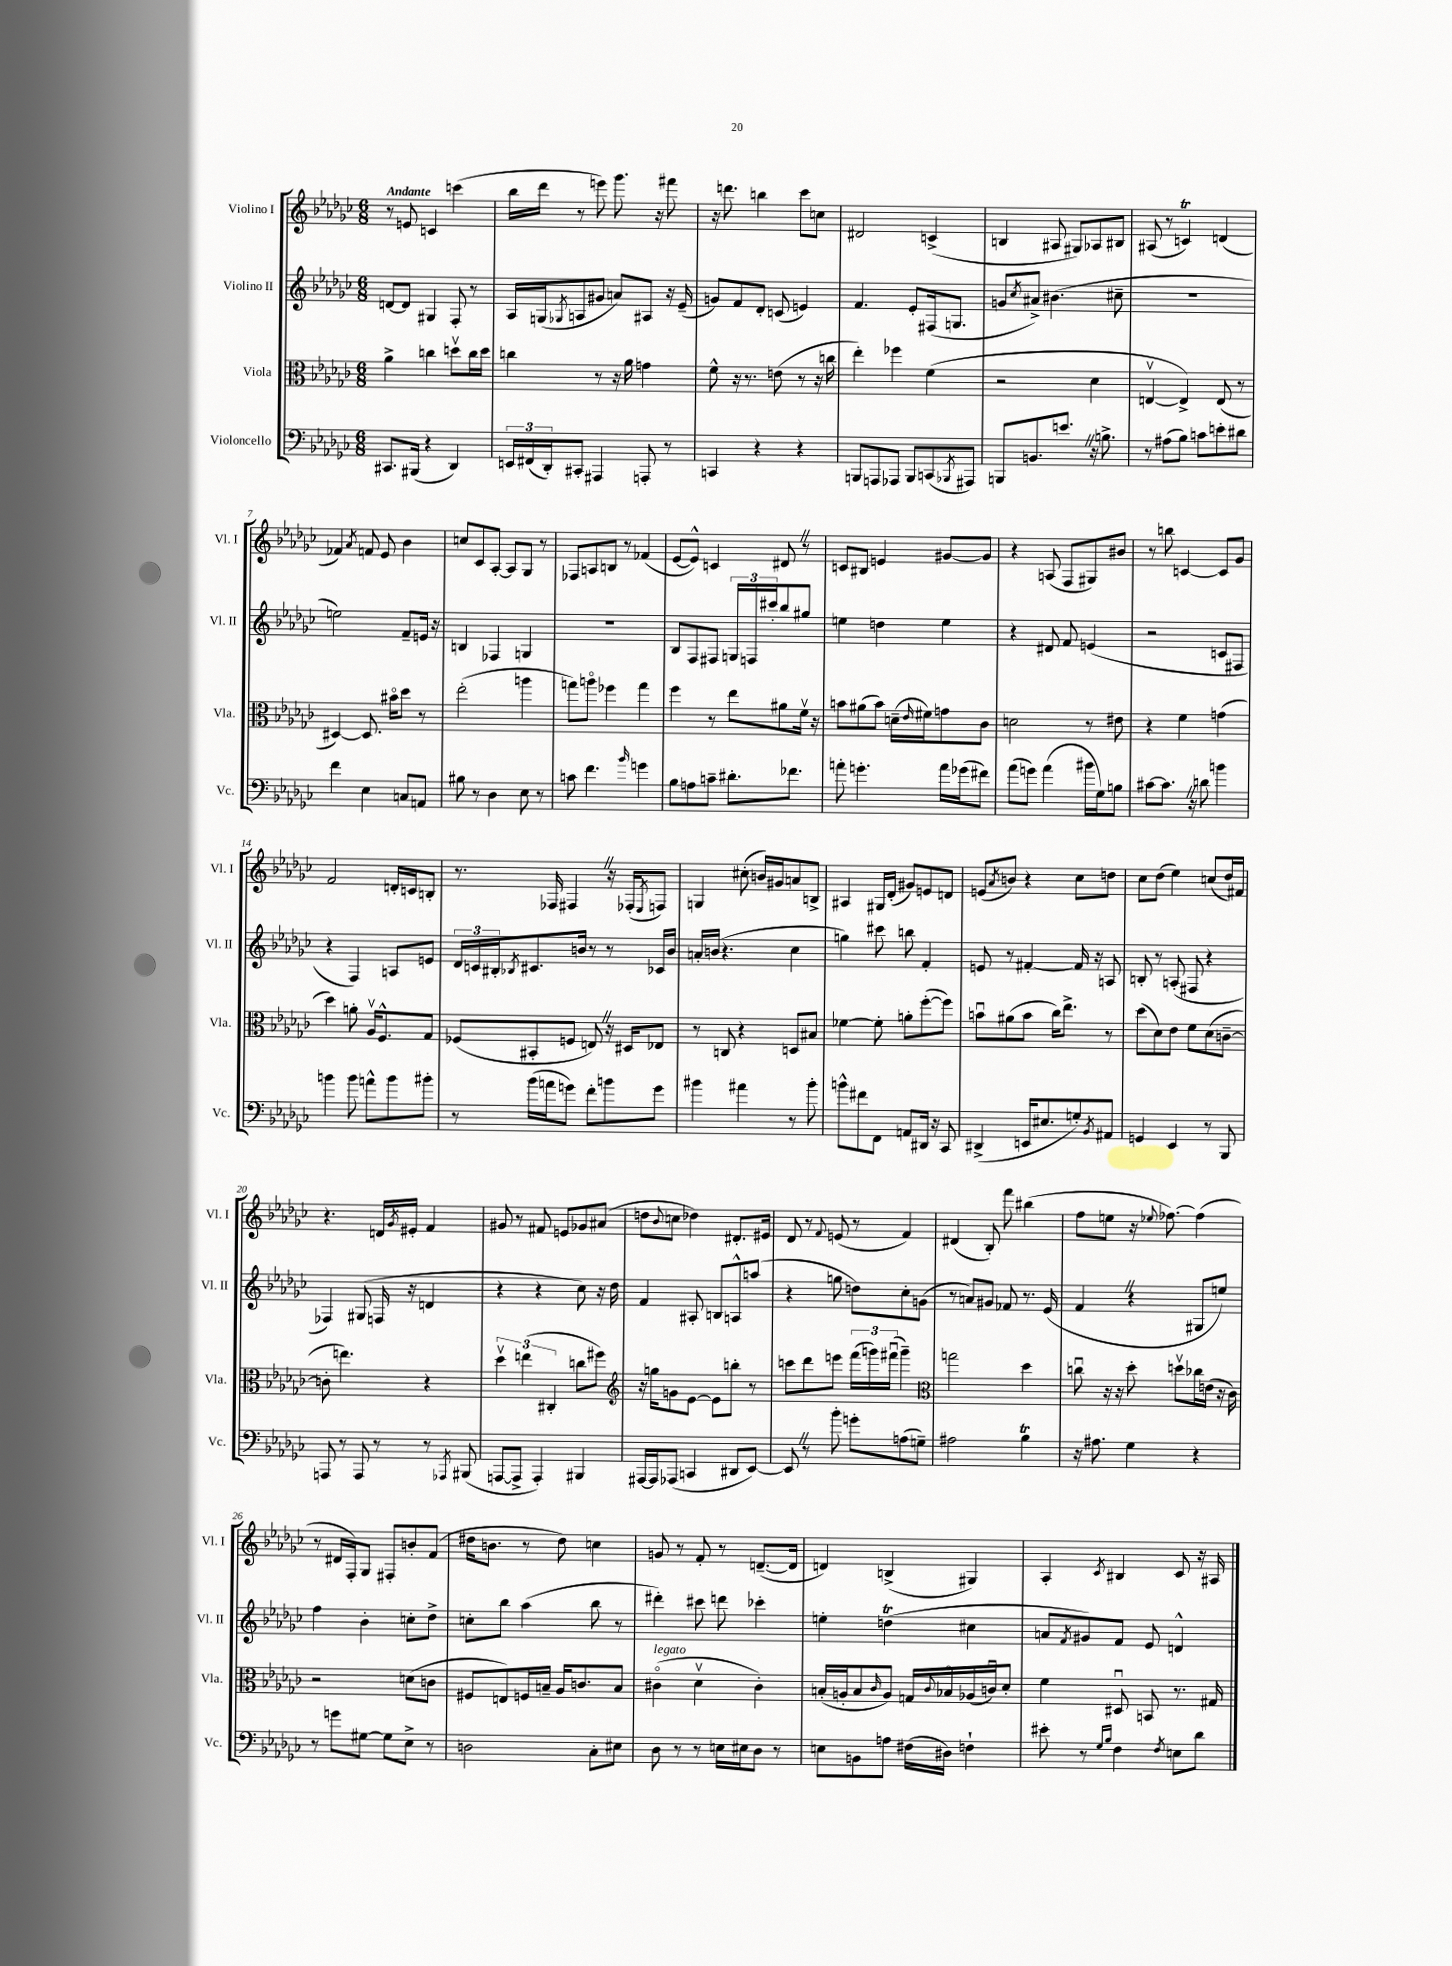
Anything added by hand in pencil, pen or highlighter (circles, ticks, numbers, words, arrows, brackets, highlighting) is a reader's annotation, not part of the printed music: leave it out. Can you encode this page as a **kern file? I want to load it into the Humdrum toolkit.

**kern	**kern	**kern	**kern
*staff4	*staff3	*staff2	*staff1
*clefF4	*clefC3	*clefG2	*clefG2
*k[b-e-a-d-g-c-]	*k[b-e-a-d-g-c-]	*k[b-e-a-d-g-c-]	*k[b-e-a-d-g-c-]
*M6/8	*M6/8	*M6/8	*M6/8
8.CC#	4a-^	[8d	8r
.	.	8d]	8e
(16BBB#	.	.	.
4r	4cc	4G#	4c
4DD-)	8ddv	8F'	(4ccc
.	16cc	8r	.
.	16dd	.	.
=	=	=	=
24EE	4cc	16A-	16bb-
(24FF#	.	.	.
.	.	(16G	16ddd-
24DD-')	.	.	.
.	.	8qG-	.
8CC#'	.	8A	8r
4AAA#	8r	8g#	8eee)
.	16r	8a)	8.ggg-
.	16a-	.	.
8AAA'	4g	8A#	.
.	.	.	16r
8r	.	16r	8fff#
.	.	(16e-~	.
=	=	=	=
4CC	8f^^	8g)	16r
.	.	.	8.ddd
.	16r	8f	.
.	8.r	.	.
4r	.	8d-'	4bb
.	(8e	(8c	.
4r	8r	4e)	8ccc-
.	16r	.	8cc
.	16cc	.	.
=	=	=	=
8BBB	4ee-')	4.f	2d#
8AAA	.	.	.
8AAA-	4ff-	.	.
8BBB	.	8e-'	.
(8CC	(4f	(16F#	(4c^
.	.	8.G	.
8qBBB-	.	.	.
8AAA#)	.	.	.
=	=	=	=
8BBB	2r	8g	4B
.	.	8qcc-	.
8.BB	.	8a#^)	.
.	.	(4.b#	8A#
8.e	.	.	.
.	.	.	8G#)
16r	4d-	.	8A-
8.B^	.	.	.
.	.	8cc#~	8B#
=	=	=	=
8r	[4Ev	2.r	(8A#
(8A#	.	.	8r
8B-)	4E^])	.	4c)
8c	.	.	.
8e'	(8E	.	(4d
8d#	8r	.	.
=	=	=	=
4f	[4D#)	2ee)	4f-)
.	.	.	8qa-
4E-	8.D#]	.	8f
.	.	.	8e-
.	16b#o	.	.
8C	8dd-	8f~	4b-
8AA	8r	16e	.
.	.	16r	.
=	=	=	=
8B#	(2ee-'	4B	8cc
8r	.	.	8c-
4D-	.	4F-	[8A-'
.	.	.	8A-]
8E-	4aa	4G	8G-
8r	.	.	8r
=	=	=	=
8c	8gg)	2.r	8F-
4.f	8aao	.	8A
.	4ff-	.	8B
.	.	.	8r
16qqb-	.	.	.
4g	4gg	.	(4f-
=	=	=	=
8B-	4ff	8B-	[8e-
8A	.	8F	8e-^^])
8c~	8r	8F#	4c
8.d#'	8ee-	24G	.
.	.	24F	.
.	.	24ccc#'	.
.	8a#	8bb-	8d#
8.f-	.	.	.
.	16fv	8gg#	8r
.	16r	.	.
=	=	=	=
8a'	8b	4ee	8c
4.g'	(8a#	.	8B#
.	8b)	4dd	4e
.	(16d~	.	.
.	16qqe-	.	.
.	16f#)	.	.
16a	8g	4ee	[8g#
(16g-	.	.	.
8f#)	8c-	.	8g#]
=	=	=	=
(8a-	2d	4r	4r
8g)	.	.	.
(4a-	.	8d#	(8A
.	.	8f	8F
16b#	8r	(4e	8G#)
16G-)	.	.	.
8B	8e#	.	8b#
=	=	=	=
[8c#	4r	2r	8r
8.c#]	.	.	8bb
.	4f	.	[4c
16r	.	.	.
8d	.	.	.
4b	(4g	8c	8c]
.	.	8F#	8g-
=	=	=	=
4b	4dd-)	4r	2f
8b	8a'	4F)	.
8a^^	16A-v	.	.
.	8.F^^	.	.
8b	.	8A	16d'
.	.	.	16c
8b#'	8G-	8e	8B'
=	=	=	=
8r	(8F-	24d-	8.r
.	.	24c	.
.	.	24B#'	.
.	.	8qB-	.
(16b-	8BB#'	8.c#	.
16a	.	.	16F-
8g)	8F	.	4F#
.	.	16b	.
8f'	8E)	8r	.
8b	16r	8r	16r
.	16D#	.	(16F-'
.	.	.	8qE-
8g	8E-	16c-	8F)
.	.	16b	.
=	=	=	=
4b#	8r	16a'	4G
.	.	(16b	.
.	8C	4.r	.
4a#	4r	.	(8cc#'
.	.	.	16b)
.	.	.	16g#
8r	8D	4cc-	8a
8b#'	8B#	.	8B^
=	=	=	=
8b^^	[4f-	4gg)	4A#
8f#	.	.	.
8FF	8f-']	8ccc#	16G#
.	.	.	(16d-'
8AA	8a'	8bb	8g#)
16DD#	([8ff'	4f'	8e
16r	.	.	.
8CC-	8ff])	.	8d
=	=	=	=
(4DD#^	8bu	8e	(8e
.	.	.	8qa-
.	(8a#	8r	8b)
16EE	8b	[4f#'	4r
8.E#	.	.	.
.	16cc-)	.	.
.	8.ee-^	.	.
8G')	.	16f#]	8cc-
.	.	16r	.
8qBB-	.	.	.
8AA#	8r	8A	8dd
=	=	=	=
4GG	(8dd-	8B'	8cc-
.	8d-)	8r	(8dd-
4EE-	8e-	(8A'	4ee-)
.	8f	8F#	.
8r	(8d-	4r	(8cc
8BBB-	[8c~	.	16dd-)
.	.	.	16f#
=	=	=	=
8AAA	8c']	4F-)	4.r
8r	4.ee)	.	.
8AAA	.	(8G#	.
8r	.	16F	16d
.	.	.	8qg-
.	.	16r	16e#'
8r	4r	4d	4f
8qAAA-	.	.	.
(8BBB#	.	.	.
=	=	=	=
[8AAA	6dd-v	4r	8g#
8AAA^]	.	.	8r
.	(6ee	.	.
4AAA')	.	4r	8f#
.	6C#'	.	.
.	.	.	8e
4BBB#	8cc	8cc-)	8g-
.	8ff#)	16r	(8a#
.	.	16dd-	.
=	=	=	=
*	*clefG2	*	*
[16AAA#	16r	4f	8dd
16AAA#]	16gg	.	.
.	.	.	8qqb-
(8AAA-	8g	.	8cc
4CC	[8e-	8A#'	4dd-)
.	8e-]	8B	.
8DD#	8bb'	8A^^	8.d#'
[8EE-)	8r	(8aa	.
.	.	.	16e#
=	=	=	=
8EE-]	8ccc	4r	8d-
8r	8ddd-	.	8r
.	.	.	8qqf
8b-'	8eee	8gg	(8e
8g'	(24fff	8dd)	8r
.	24ggg)	.	.
.	(24fff#u	.	.
(8A	4ggg~)	8cc-'	4f)
8G~)	.	(8g	.
=	=	=	=
*	*clefC3	*	*
2A#	2gg	8r	(4d#
.	.	8a)	.
.	.	8g#	8B-')
.	.	8f-	8fff
4B-	4dd-	8.r	(4bb#
.	.	(16e-	.
=	=	=	=
16r	8ccu	4f	8ff
8.A#	.	.	.
.	16r	.	8ee
.	16r	.	.
4G-	8dd-'	4r	16r
.	.	.	8qqee-
.	.	.	[8.ff-)
.	8ddv	.	.
4r	16cc-	8G#	(4ff-]
.	(16e	.	.
.	16r	8ee)	.
.	16c-)	.	.
=	=	=	=
8r	2r	4ff	8r
8g	.	.	16d#
.	.	.	16F')
[8G#	.	4b-'	8G-
8G#]	.	.	8F#'
8E-^	(8d	8cc'	8b'
8r	8c	8dd-^	(8f
=	=	=	=
2D	8F#	8cc'	16dd#
.	.	.	8.b
.	8E)	8bb-	.
.	16F	(4aa-	8r
.	16B~	.	.
.	16A-	.	8dd#)
.	8.c	.	.
8C-'	.	8bb-	4cc
8E#	8B	8r	.
=	=	=	=
8D-	(4c#o	4ddd#')	8g
8r	.	.	8r
8r	4d-v	8ccc#	8f'
16E	.	8ddd	8r
16E#	.	.	.
8D-	4c#')	4ccc-'	([8.d~
8r	.	.	.
.	.	.	16d]
=	=	=	=
8E	(16B'	4ee'	4d)
.	16A'	.	.
8BB	8B	.	.
.	16qqc-	.	.
8A	8A)	(4dd	(4B^
(16F#	16G	.	.
.	8qqc-	.	.
16D#)	16B-o	.	.
4F`	(16A-	4cc#	4G#)
.	16cu)	.	.
.	8d-'	.	.
=	=	=	=
8e#'	4f	8a	4A-'
.	.	8qf	.
8r	.	8g#)	.
16qqG-	.	.	.
16qqB-	.	.	8qc-
4F	8D#u	8f	4B#
.	8BB	8e-	.
8qF	.	.	.
8E	8.r	4d^^	8c-
8d-	.	.	16r
.	16G#	.	16A#
==	==	==	==
*-	*-	*-	*-
